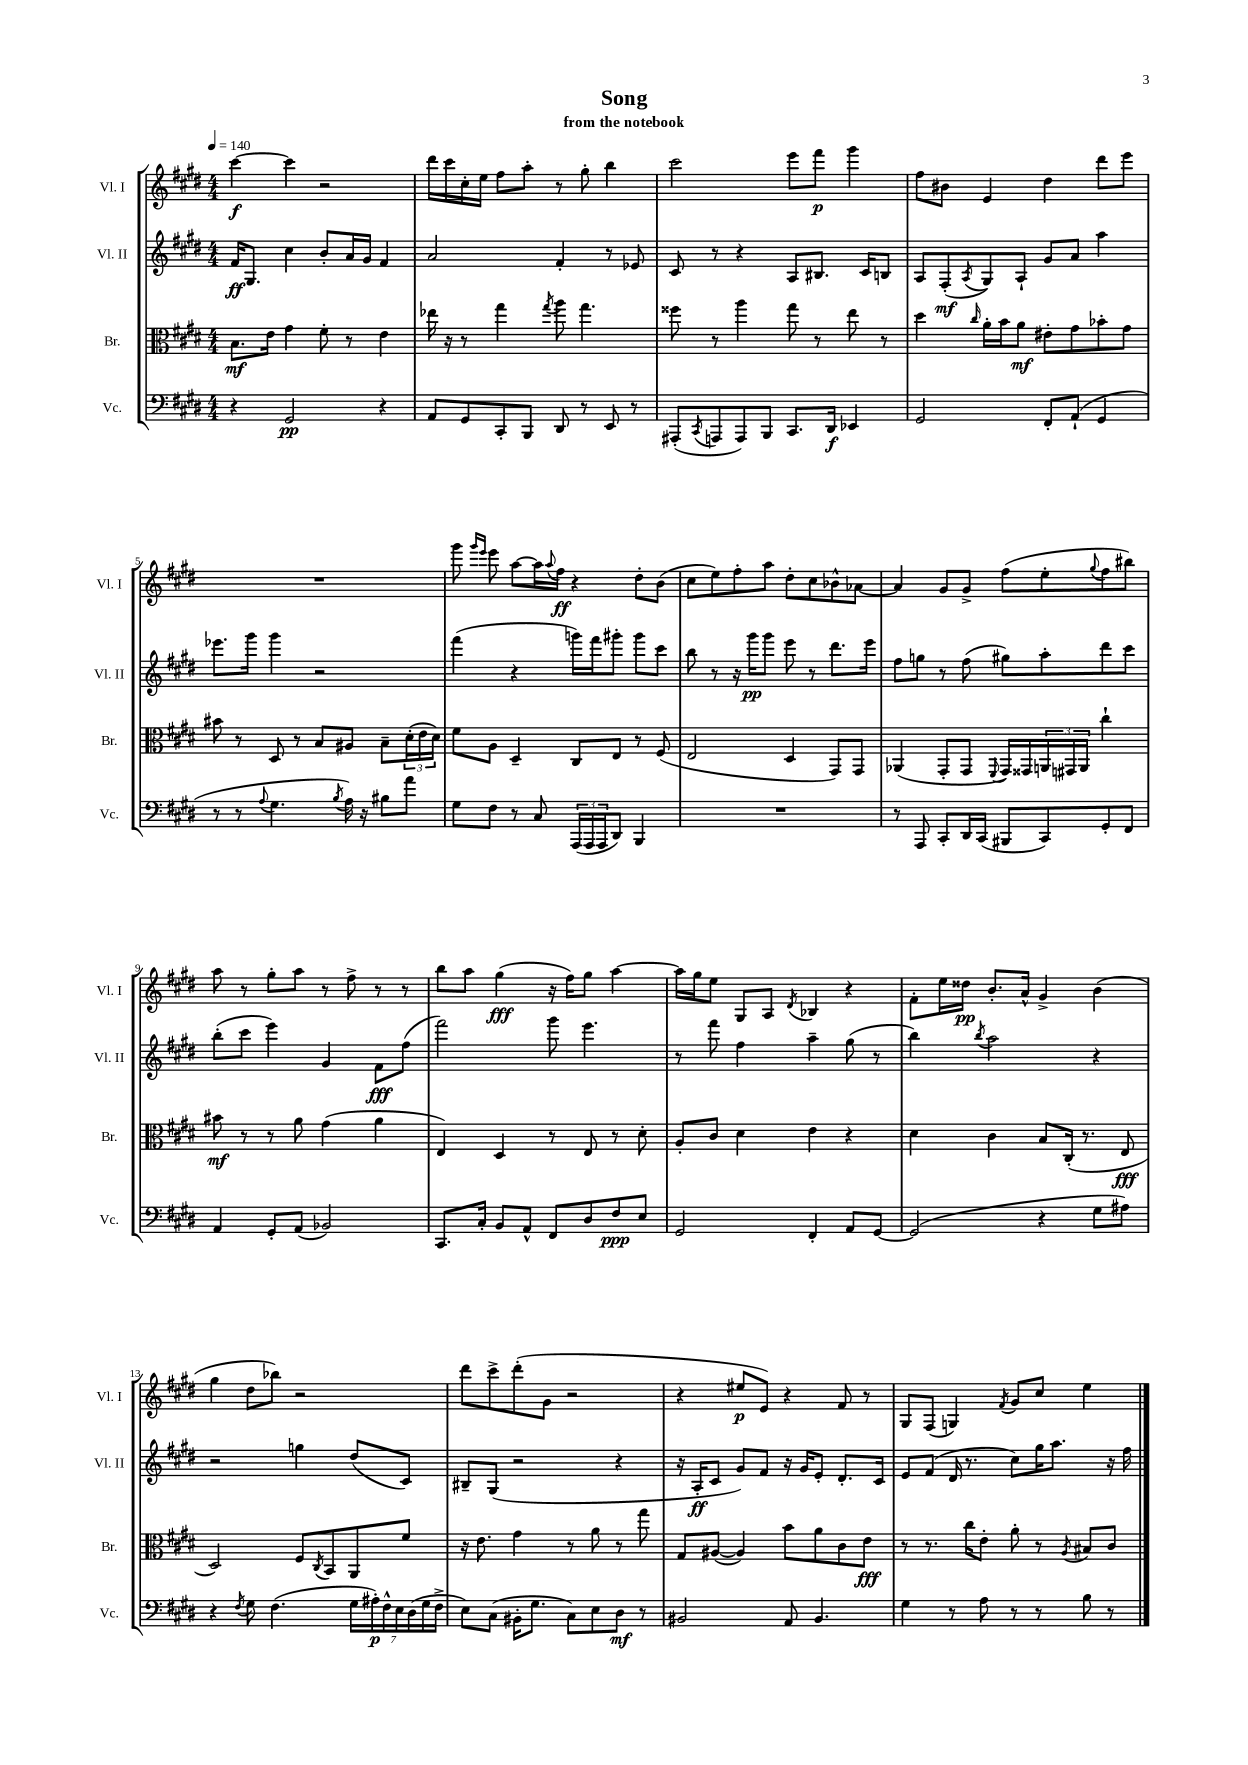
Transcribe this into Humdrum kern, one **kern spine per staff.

**kern	**kern	**kern	**kern
*staff4	*staff3	*staff2	*staff1
*clefF4	*clefC3	*clefG2	*clefG2
*k[f#c#g#d#]	*k[f#c#g#d#]	*k[f#c#g#d#]	*k[f#c#g#d#]
*M4/4	*M4/4	*M4/4	*M4/4
*MM140	*MM140	*MM140	*MM140
4r	8.B	16f#	[4ccc#
.	.	8.G#	.
.	16e	.	.
2GG#	4g#	4cc#	4ccc#]
.	8f#'	8b'	2r
.	8r	16a	.
.	.	16g#	.
4r	4e	4f#	.
=	=	=	=
8AA	16ee-	2a	16ddd#
.	16r	.	16ccc#
8GG#	8r	.	16cc#'
.	.	.	16ee
8CC#'	4gg#	.	8ff#
8BBB	.	.	8aa'
.	8qgg#	.	.
8DD#	8aa	4f#'	8r
8r	4.gg#	.	8gg#'
8EE	.	8r	4bb
8r	.	8e-	.
=	=	=	=
(8AAA#'	8ff##	8c#	2ccc#
8qCC#	.	.	.
8AAA	8r	8r	.
8AAA)	4aa	4r	.
8BBB	.	.	.
8.CC#	8gg#	8A	8eee
.	8r	8.B#	8fff#
16DD#	.	.	.
4EE-	8ee	.	4ggg#
.	.	16c#	.
.	8r	8B	.
=	=	=	=
2GG#	4dd#	8A	8ff#
.	.	(8F#'	8b#
.	16qqcc#	8qA	.
.	16a'	8G#)	4e
.	16b	.	.
.	8a	8A`	.
8FF#'	8e#'	8g#	4dd#
(8AA`	8g#	8a	.
4GG#	8b-'	4aa	8ddd#
.	8g#	.	8eee
=	=	=	=
8r	8b#	8.eee-	1r
8r	8r	.	.
.	.	16ggg#	.
8qqA	.	.	.
4.G#	8D#	4ggg#	.
.	8r	.	.
.	8B	2r	.
8qB	.	.	.
16A)	8A#	.	.
16r	.	.	.
8B#	8B~	.	.
8a	(24d#'	.	.
.	24e	.	.
.	24d#)	.	.
=	=	=	=
8G#	8f#	(4fff#	8ggg#
.	.	.	16qqggg#
.	.	.	16qqeee
8F#	8A	.	8eee
8r	4D#~	4r	[8aa
8C#	.	.	16aa]
.	.	.	8qqaa
.	.	.	16ff#
(24AAA	8C#	16ggg)	4r
24AAA	.	.	.
.	.	16fff#	.
24AAA	.	.	.
8DD#)	8E	8ggg#'	.
4BBB	8r	8ggg#	8dd#'
.	(8F#	8ccc#	(8b
=	=	=	=
1r	2E	8bb	8cc#
.	.	8r	8ee)
.	.	16r	8ff#'
.	.	16ggg#	.
.	.	8ggg#	8aa
.	4D#	8eee	8dd#'
.	.	8r	8cc#
.	8GG#)	8.ddd#	8b-^^
.	8GG#	.	[8a-
.	.	16eee	.
=	=	=	=
8r	(4AA-	8ff#	4a-]
8AAA	.	8gg	.
8CC#'	8GG#'	8r	8g#
16DD#	8GG#	(8ff#	8g#^
(16CC#	.	.	.
.	8qqFF#	.	.
8BBB#	16GG#)	8gg#)	(8ff#
.	16GG##	.	.
8CC#)	24AA	8aa'	8ee'
.	24GG#	.	.
.	24AA	.	.
.	.	.	8qqgg#
8GG#'	4cc#`	8ddd#	8ff#
8FF#	.	8ccc#	8bb#)
=	=	=	=
4AA	8b#	(8bb'	8aa
.	8r	8ccc#	8r
8GG#'	8r	4eee)	8gg#'
(8AA	8a	.	8aa
2BB-)	(4g#	4g#	8r
.	.	.	8ff#^
.	4a	8f#	8r
.	.	(8ff#	8r
=	=	=	=
8.CC#	4E)	2fff#)	8bb
.	.	.	8aa
16C#'	.	.	.
8BB	4D#	.	(4gg#
8AA^^	.	.	.
8FF#	8r	8ggg#	16r
.	.	.	16ff#)
8D#	8E	4.eee	8gg#
8F#	8r	.	[4aa
8E	8d#'	.	.
=	=	=	=
2GG#	8A'	8r	16aa]
.	.	.	16gg#
.	8c#	8fff#	8ee
.	4d#	4ff#	8G#
.	.	.	8A
.	.	.	8qd#
4FF#'	4e	4aa~	4B-
8AA	4r	(8gg#	4r
[8GG#	.	8r	.
=	=	=	=
(2GG#]	4d#	4bb)	8f#'
.	.	.	16ee
.	.	.	16dd##
.	.	8qbb	.
.	4c#	2aa	8.b'
.	.	.	16a^^
4r	8B	.	4g#^
.	(16C#'	.	.
.	8.r	.	.
8G#	.	4r	(4b
8A#)	8E	.	.
=	=	=	=
4r	2D#)	2r	4gg#
8qF#	.	.	.
8G#	.	.	8dd#
(4.F#	.	.	8bb-)
.	8F#	4gg	2r
.	8qC#	.	.
.	8BB	.	.
28G#	8AA	(8dd#	.
28A#')	.	.	.
28F#^^	.	.	.
28E	.	.	.
.	8f#	8c#)	.
(28D#	.	.	.
28G#	.	.	.
28F#^	.	.	.
=	=	=	=
8E)	16r	8B#~	8ddd#
.	8.e	.	.
(8C#	.	(8G#	8ccc#^
16BB#'	4g#	2r	(8ddd#'
8.G#	.	.	.
.	.	.	8g#
8C#)	8r	.	2r
8E	8a	.	.
8D#	8r	4r	.
8r	8gg#	.	.
=	=	=	=
2BB#	8G#	16r	4r
.	.	16A'	.
.	([8A#	8c#	.
.	4A#])	8g#)	8ee#
.	.	8f#	8e)
8AA	8b	16r	4r
.	.	16g#	.
4.BB#	8a	8e'	.
.	8c#	8.d#'	8f#
.	8e	.	8r
.	.	16c#	.
=	=	=	=
4G#	8r	8e	8G#
.	8.r	(8f#	(8F#
8r	.	16d#	4G)
.	16cc#	8.r	.
8A	8e'	.	.
.	.	.	8qf#
8r	8a'	8cc#)	8g#
8r	8r	16gg#	8cc#
.	.	8.aa	.
.	8qA	.	.
8B	8B#	.	4ee
8r	8c#	16r	.
.	.	16ff#	.
==	==	==	==
*-	*-	*-	*-
